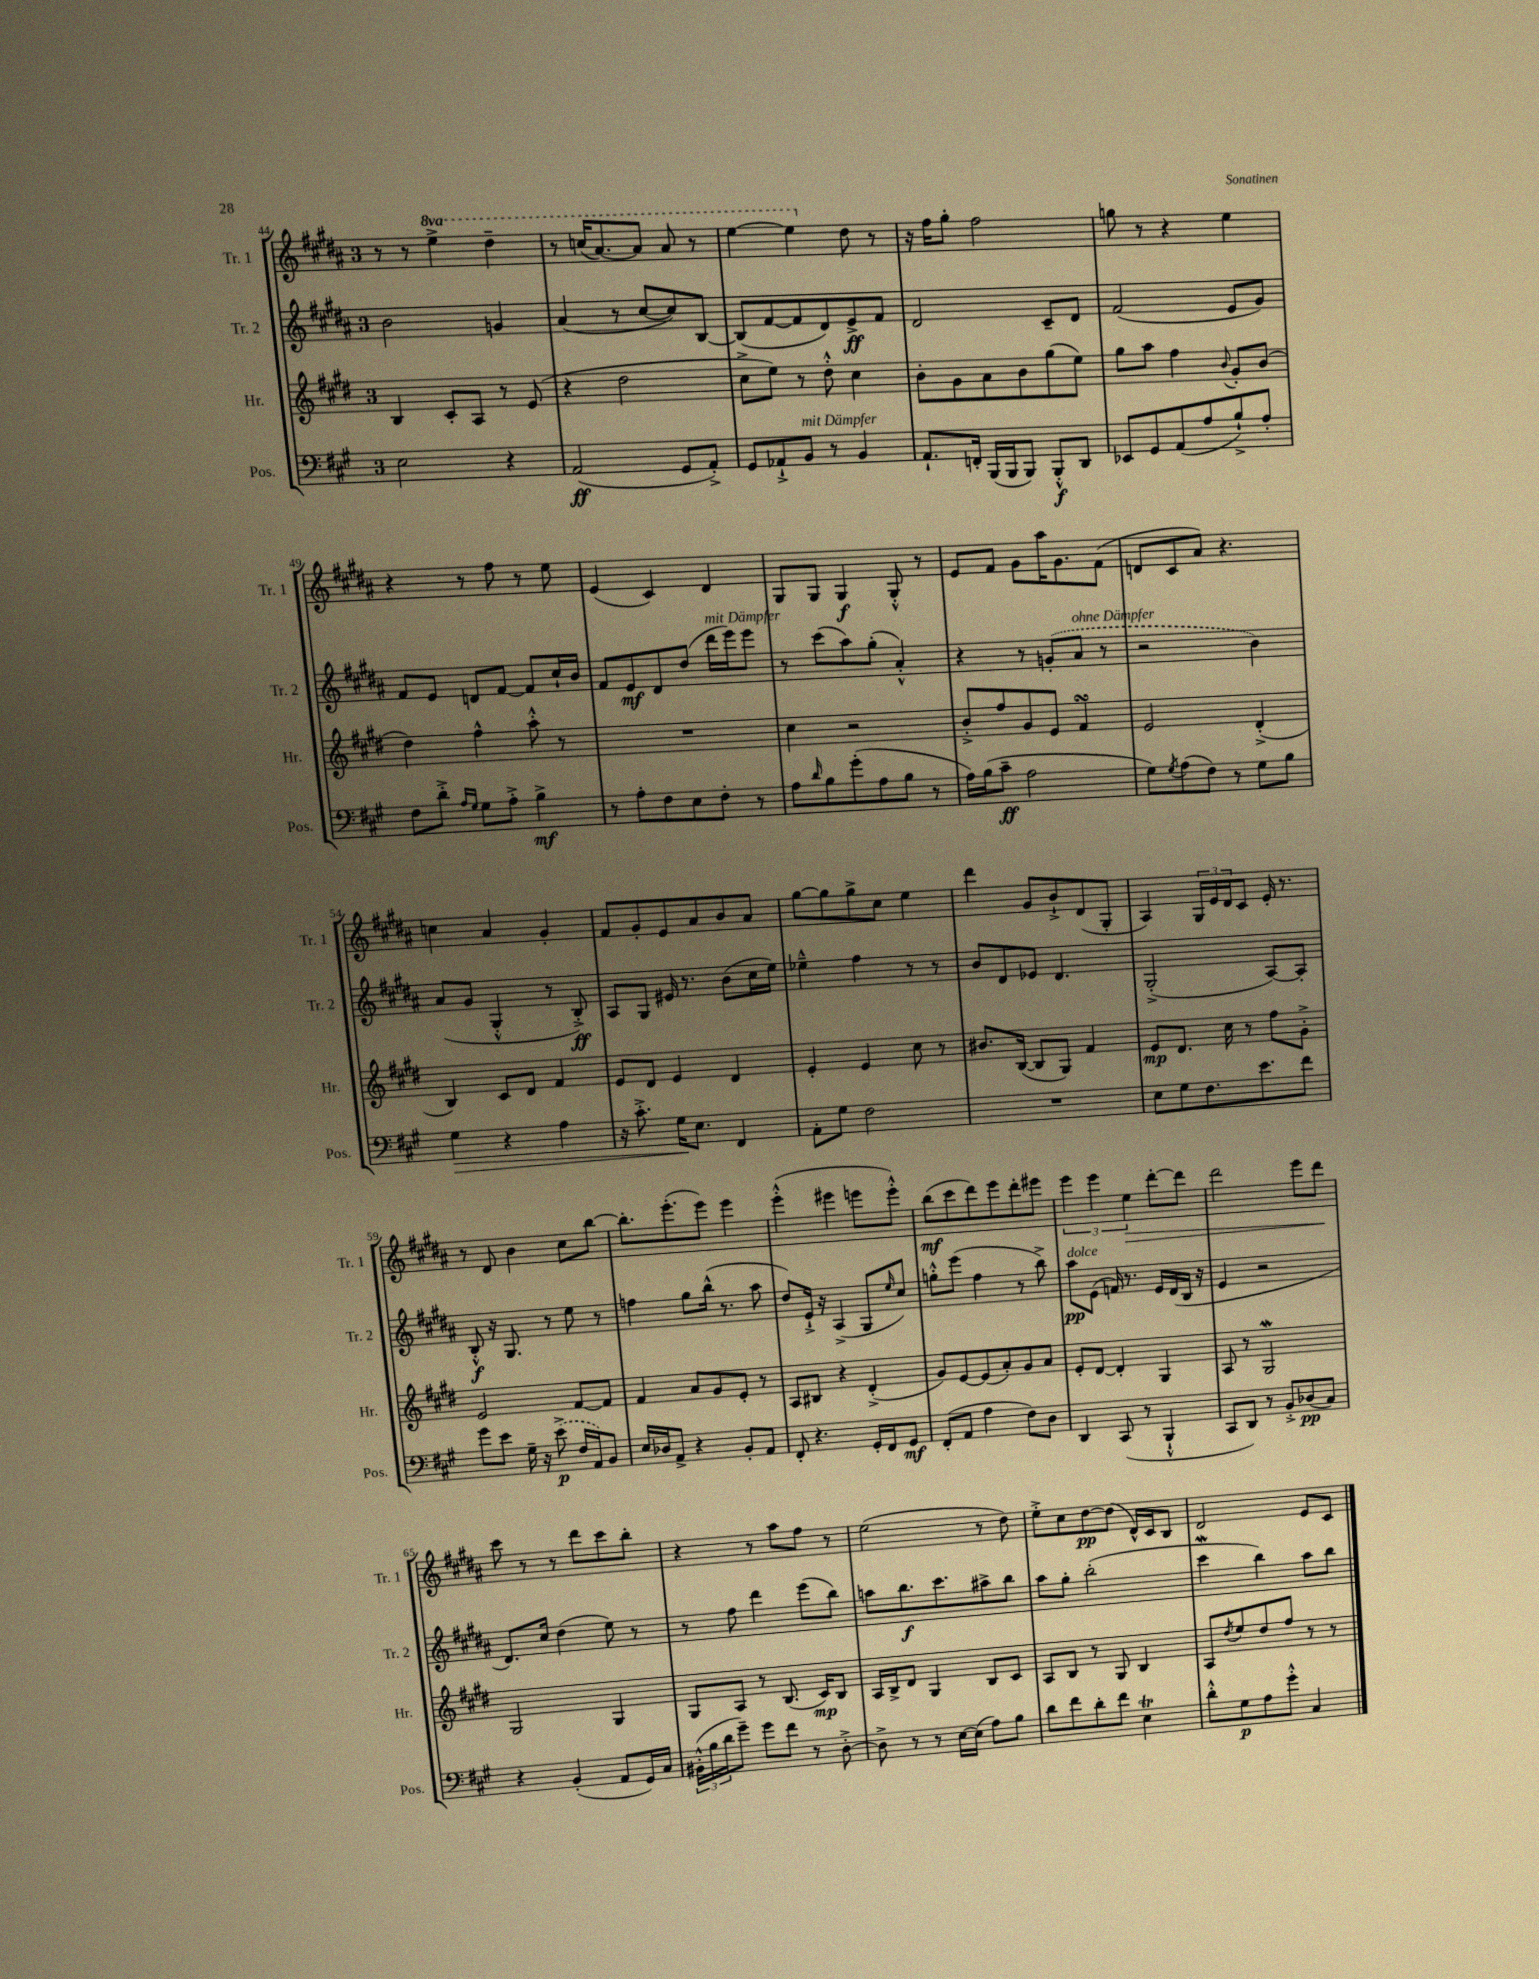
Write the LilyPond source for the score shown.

<<
\new StaffGroup <<
\new Staff = "s0" \with { instrumentName = "Tr. 1" shortInstrumentName = "Tr. 1" } {
    \clef treble \key b \major \once \override Staff.TimeSignature.style = #'single-digit \time 3/4 \set Staff.ottavationMarkups = #ottavation-simple-ordinals
    r8 r8 \ottava #1 e'''4-> dis'''4-- |
    r8 c'''16( ais''8.~) ais''8 ais''8 r8 |
    e'''4~ e'''4 \ottava #0 dis''8 r8 |
    r16 fis''16 gis''8-. fis''2 |
    g''8 r8 r4 e''4 |
    r4 r8 fis''8 r8 e''8 |
    e'4( cis'4) dis'4 |
    gis8 gis8 gis4\f gis8-.-^ r8 |
    e'8 fis'8 gis'8 ais''16 gis'8. fis'8( |
    d'8 cis'8 ais'8) r4. |
    c''4 ais'4 gis'4-. |
    fis'8 gis'8-. e'8 ais'8 b'8 ais'8 |
    gis''8~ gis''8 gis''8-> cis''8 e''4 |
    dis'''4 gis'8 b'8-!-> dis'8( gis8-. |
    ais4) \tuplet 3/2 { gis16 e'16 dis'16 } cis'8 e'16-. r8. |
    r8 dis'8 b'4 cis''8 b''8~ |
    b''8.-. e'''8.-.( e'''8) e'''4 |
    e'''4-.-^( eis'''4 e'''8 e'''8-.-^) |
    b''8\mf( cis'''8 dis'''8) e'''8 dis'''8-. eis'''8 |
    \tuplet 3/2 { e'''4 e'''4 e''4\> } dis'''8~-. dis'''8 |
    dis'''2 e'''8 dis'''8\! |
    cis'''8 r8 r8 dis'''8 cis'''8 b''8-. |
    r4 r8 ais''8 fis''8 r8 |
    e''2( r8 dis''8) |
    e''8-.-> cis''8 dis''8~\pp dis''8( dis'16-^) cis'16 b8 |
    dis'2 e'8 cis'8 \bar "|." |
}
\new Staff = "s1" \with { instrumentName = "Tr. 2" shortInstrumentName = "Tr. 2" } {
    \clef treble \key b \major \once \override Staff.TimeSignature.style = #'single-digit \time 3/4
    b'2 g'4 |
    ais'4( r8 cis''8~ cis''8) b8~ |
    b8( fis'8~ fis'8 dis'8) e'8->\ff fis'8 |
    dis'2 cis'8-- dis'8 |
    fis'2( e'8 gis'8) |
    fis'8 e'8 d'8 fis'8~ fis'8 cis''16-! b'16 |
    fis'8 e'8\mf dis'8 dis''8( dis'''16^\markup { \italic "mit Dämpfer" } e'''16) e'''8 |
    r8 cis'''8( ais''8) gis''8-.( ais'4-.-^) |
    r4 r8 \once \slurDashed g'8-.( ais'8^\markup { \italic "ohne Dämpfer" } r8 |
    r2 b'4) |
    ais'8( gis'8 gis4-.-^ r8 b8-.->\ff) |
    ais8 gis8 eis'16 r8. b'8( cis''16 e''16) |
    ees''4---^ fis''4 r8 r8 |
    b'8 dis'8 ees'8 dis'4. |
    gis2-.->( ais8~) ais8-. |
    b8-.-^\f r16 gis8. r8 e''8 r8 |
    f''4 gis''8 b''16-^( r8. ais''8 |
    dis''8) e'16-!-> r16 ais4->( gis8 \grace { e''16 } cis''8) |
    g''8-.-^ e'''8( fis''4 r8 b''8->) |
    ais''8\pp^\markup { \italic "dolce" } e'8( f'16) r8. e'16 dis'16( b16 r16 |
    e'4 r2 |
    dis'8.) cis''16 dis''4( e''8) r8 |
    r8 fis''8 dis'''4 e'''8( b''8) |
    a''8 b''8.\f cis'''8. ais''8-> b''8 |
    ais''8 gis''8-. b''2-.( |
    cis'''4\mordent b''4) ais''8 b''8 \bar "|." |
}
\new Staff = "s2" \with { instrumentName = "Hr." shortInstrumentName = "Hr." } {
    \clef treble \key e \major \once \override Staff.TimeSignature.style = #'single-digit \time 3/4
    b4 cis'8-. a8 r8 e'8( |
    r4 dis''2 |
    cis''8-> e''8) r8 dis''8-.-^ cis''4 |
    b'8-. gis'8 a'8 b'8 gis''8( e''8) |
    gis''8 a''8 fis''4 \appoggiatura { b'8 } gis'8-. b'8( |
    dis''4) fis''4-^ a''8-.-^ r8 |
    R2. |
    cis''4 r2 |
    b'8-.-> fis''8 gis'8 e'8 fis'4\turn |
    e'2 dis'4-.->( |
    b4) cis'8 dis'8 fis'4 |
    e'8 dis'8 e'4 dis'4 |
    e'4-. e'4 cis''8 r8 |
    bis'8. b16~( b8 gis8) fis'4 |
    e'8\mp dis'8. cis''16 r8 fis''8 gis'8-.-> |
    e'2 fis'8~ fis'8 |
    fis'4 a'8 gis'8 e'8-. r8 |
    a8 bis8 r4 dis'4-.->( |
    gis'8) e'8~ e'8( a'8-.) gis'8 a'8 |
    e'8-. dis'8~ dis'4-. gis4 |
    a8 r8 gis2\mordent |
    gis2 gis4 |
    gis8 a8 r8 b8.( cis'16\mp) b8 |
    a16 b16-> dis'8 gis4 b8 cis'8 |
    a8 b8 r8 gis8 b4 |
    a8 \acciaccatura { dis''8 } e''8 dis''8 fis''8 r8 r8 \bar "|." |
}
\new Staff = "s3" \with { instrumentName = "Pos." shortInstrumentName = "Pos." } {
    \clef bass \key a \major \once \override Staff.TimeSignature.style = #'single-digit \time 3/4
    e2 r4 |
    a,2\ff( gis,8 a,8-.->) |
    gis,8 aes,8-!-> b,8^\markup { \italic "mit Dämpfer" } r8 b,4 |
    a,8.-! f,16-. b,,16( b,,16 b,,8) b,,8-.-^\f d,8 |
    ees,8 gis,8 a,8( a8 b8-!->) a8-. |
    fis8 d'8-.-> \grace { a16 gis16 } gis8 a8-.-> b4->\mf |
    r8 a8-. fis8 e8 fis8-. r8 |
    a8 \grace { d'16 } b8 gis'8-.( a8 b8 r8 |
    a16) b16( cis'8--\ff a2 |
    gis8) \acciaccatura { gis8 } a8( fis8) r8 gis8 b8 |
    gis4\> r4 a4 |
    r16 cis'8.-.-> gis16\! e8. fis,4 |
    a,8-. gis8 fis2 |
    R2. |
    e8 gis8 fis8. e'8. fis'8 |
    gis'8 e'8 gis16-- r16 \once \slurDashed e'8->\p( fis16 a,16) b,8 |
    e16 des16 a,8-> r4 b,8-. a,8 |
    fis,8-. r4. gis,16-. fis,16 gis,8\mf |
    fis,8-.( a,8 a4 fis8) d8 |
    d,4 cis,8( r8 b,,4-!-^ |
    cis,8 d,8) r8 b,8-.-> des8\pp( cis8) |
    r4 b,4-.( a,8 gis,16) cis16 |
    \tuplet 3/2 { bis,16-.-^( b16 d'16 } gis'8--) gis'8 fis'8 r8 d8~-.-> |
    d8-> r8 r8 e16~ e16( a8) b8 |
    d'8 fis'8 d'8-. fis'8 e4\trill |
    d'8-.-^ gis8\p a8 gis'8-.-^ cis4 \bar "|." |
}
>>
>>
\layout { \context { \Score currentBarNumber = #44 } }
